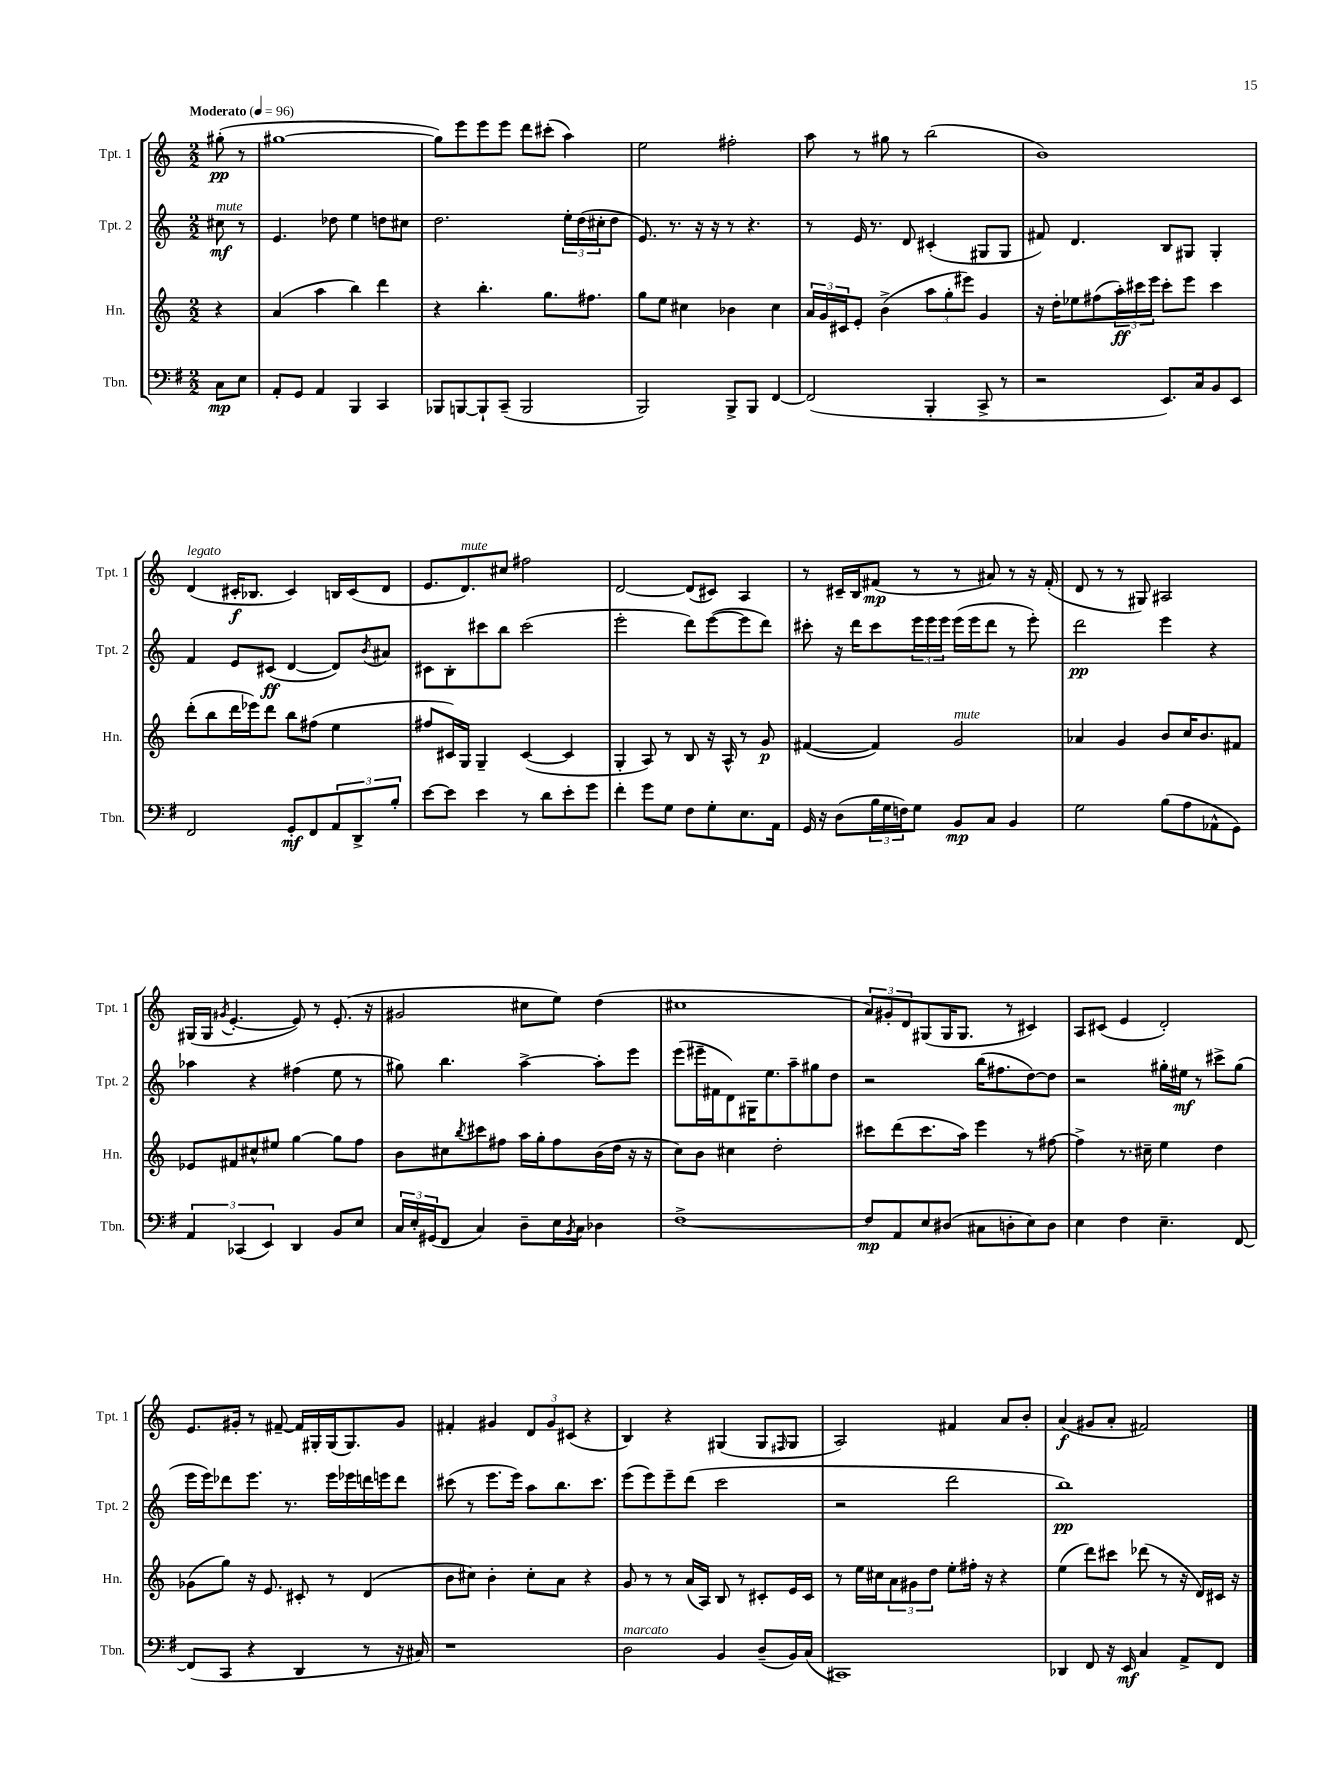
<<
\new StaffGroup <<
\new Staff = "s0" \with { instrumentName = "Tpt. 1" shortInstrumentName = "Tpt. 1" } {
    \clef treble \key c \major \numericTimeSignature \time 2/2 \partial 4 \tempo "Moderato" 4 = 96
    gis''8-.\pp( r8 |
    gis''1~ |
    gis''8) e'''8 e'''8 e'''8 d'''8 cis'''8-.( a''4) |
    e''2 fis''2-. |
    a''8 r8 gis''8 r8 b''2( |
    b'1) |
    d'4^\markup { \italic "legato" }( cis'16-.\f bes8. cis'4) b16 cis'16( d'8 |
    e'8. d'8.^\markup { \italic "mute" }) cis''8 fis''2 |
    d'2~ d'8( cis'8) a4 |
    r8 cis'16-- b16 fis'8\mp( r8 r8 ais'8) r8 r16 fis'16-.( |
    d'8 r8 r8 gis8) ais2 |
    gis16( gis16 \acciaccatura { gis'8 } e'4.~-. e'8) r8 e'8.-.( r16 |
    gis'2 cis''8 e''8) d''4( |
    cis''1 |
    \tuplet 3/2 { a'8) gis'8-. d'8 } gis8( gis16 gis8. r8 cis'4) |
    a8 cis'8( e'4 d'2-.) |
    e'8. gis'16-. r8 fis'8~-- fis'16 gis16-. gis16( gis8.) gis'8 |
    fis'4-. gis'4 \tuplet 3/2 { d'8 gis'8 cis'8( } r4 |
    b4) r4 gis4( gis8 \grace { fis16 } gis8 |
    a2) fis'4 a'8 b'8-. |
    a'4\f( gis'8 a'8-. fis'2) \bar "|." |
}
\new Staff = "s1" \with { instrumentName = "Tpt. 2" shortInstrumentName = "Tpt. 2" } {
    \clef treble \key c \major \numericTimeSignature \time 2/2 \partial 4
    cis''8\mf^\markup { \italic "mute" } r8 |
    e'4. des''8 e''4 d''8 cis''8 |
    d''2. \tuplet 3/2 { e''16-. d''16( cis''16-. } d''8 |
    e'8.) r8. r16 r16 r8 r4. |
    r8 e'16 r8. d'8 cis'4-.( gis8 gis8 |
    fis'8) d'4. b8 gis8 gis4-. |
    f'4 e'8 cis'8\ff( d'4~ d'8) \acciaccatura { b'8 } ais'8 |
    cis'8 b8-. cis'''8 b''8 cis'''2( |
    e'''2-. d'''8) e'''8~( e'''8 d'''8) |
    cis'''8-. r16 d'''16 cis'''8 \tuplet 3/2 { e'''16 e'''16 e'''16 } e'''16( e'''16 d'''8 r8 e'''8-.) |
    d'''2\pp e'''4 r4 |
    aes''4 r4 fis''4( e''8 r8 |
    gis''8) b''4. a''4~-> a''8-. e'''8 |
    e'''8( eis'''16-- fis'16 d'8) gis16 e''8. a''8-- gis''8 d''8 |
    r2 b''16( fis''8. d''8~) d''8 |
    r2 gis''16-. eis''16\mf r8 cis'''8-> gis''8( |
    e'''16 e'''16) des'''8 e'''8. r8. e'''16 ees'''16 d'''16 e'''16 d'''8 |
    cis'''8( r8 e'''8. e'''16) a''8 b''8. cis'''8. |
    e'''8( e'''8) e'''8-- d'''8( c'''2 |
    r2 d'''2 |
    b''1\pp) \bar "|." |
}
\new Staff = "s2" \with { instrumentName = "Hn." shortInstrumentName = "Hn." } {
    \clef treble \key c \major \numericTimeSignature \time 2/2 \partial 4
    r4 |
    a'4( a''4 b''4) d'''4 |
    r4 b''4.-. g''8. fis''8. |
    g''8 e''8 cis''4 bes'4 cis''4 |
    \tuplet 3/2 { a'16 g'16 cis'16 } e'8-. b'4->( \tuplet 3/2 { a''8 g''8-. eis'''8) } g'4 |
    r16 d''16-. ees''8 fis''8( \tuplet 3/2 { a''16-.\ff) cis'''16 e'''16 } cis'''8-. e'''8 cis'''4 |
    d'''8-.( b''8 d'''16 ees'''16) d'''8 b''8 fis''8( e''4 |
    fis''8 cis'16) g16 g4-- cis'4~( cis'4 |
    g4-. a8) r8 b8 r16 a16-^ r8 g'8\p |
    fis'4~( fis'4) g'2^\markup { \italic "mute" } |
    aes'4 g'4 b'8 c''16 b'8. fis'8 |
    ees'8 fis'8 cis''8-^ eis''8 g''4~ g''8 f''8 |
    b'8 cis''8 \acciaccatura { b''8 } cis'''8 fis''8 a''16 g''16-. fis''8 b'16( d''16 r16 r16 |
    c''8) b'8 cis''4 d''2-. |
    cis'''8 d'''8( cis'''8. a''16) e'''4 r8 fis''8~ |
    fis''4-> r8. cis''16-- e''4 d''4 |
    ges'8( g''8) r16 e'8. cis'8-. r8 d'4( |
    b'8 cis''8) b'4-. cis''8-. a'8 r4 |
    g'8 r8 r8 a'16( a16) b8 r8 cis'8-. e'16 cis'16 |
    r8 e''16 cis''16 \tuplet 3/2 { a'8 gis'8 d''8 } e''8-. fis''16-. r16 r4 |
    e''4( d'''8) cis'''8 des'''8( r8 r16 d'16) cis'16 r16 \bar "|." |
}
\new Staff = "s3" \with { instrumentName = "Tbn." shortInstrumentName = "Tbn." } {
    \clef bass \key g \major \numericTimeSignature \time 2/2 \partial 4
    c8\mp e8 |
    a,8-. g,8 a,4 b,,4 c,4 |
    bes,,8 b,,8~ b,,8-! c,8--( b,,2 |
    b,,2) b,,8-> b,,8 fis,4~ |
    fis,2( b,,4-. c,8-> r8 |
    r2 e,8.) c16 b,8 e,8 |
    fis,2 g,8-.\mf fis,8 \tuplet 3/2 { a,8 d,8-> b8-. } |
    e'8~ e'8 e'4 r8 d'8 e'8-. g'8 |
    fis'4-. g'8 g8 fis8 g8-. e8. a,16 |
    g,16 r16 d8( \tuplet 3/2 { b16 g16 f16) } g8 b,8\mp c8 b,4 |
    g2 b8( a8 aes,8-^ g,8) |
    \tuplet 3/2 { a,4 ces,4( e,4) } d,4 b,8 e8 |
    \tuplet 3/2 { c16 e16-. gis,16( } fis,8 c4) d8-- e16 \acciaccatura { b,8 } c16 des4 |
    fis1~-> |
    fis8\mp a,8 e8 dis8( cis8 d8-. e8) d8 |
    e4 fis4 e4.-- fis,8~ |
    fis,8( c,8 r4 d,4 r8 r16 cis16) |
    r1 |
    d2^\markup { \italic "marcato" } b,4 d8--( b,16) c16( |
    cis,1) |
    des,4 fis,8 r16 e,16\mf c4 a,8-> fis,8 \bar "|." |
}
>>
>>
\layout { \context { \Score \remove "Bar_number_engraver" } }
